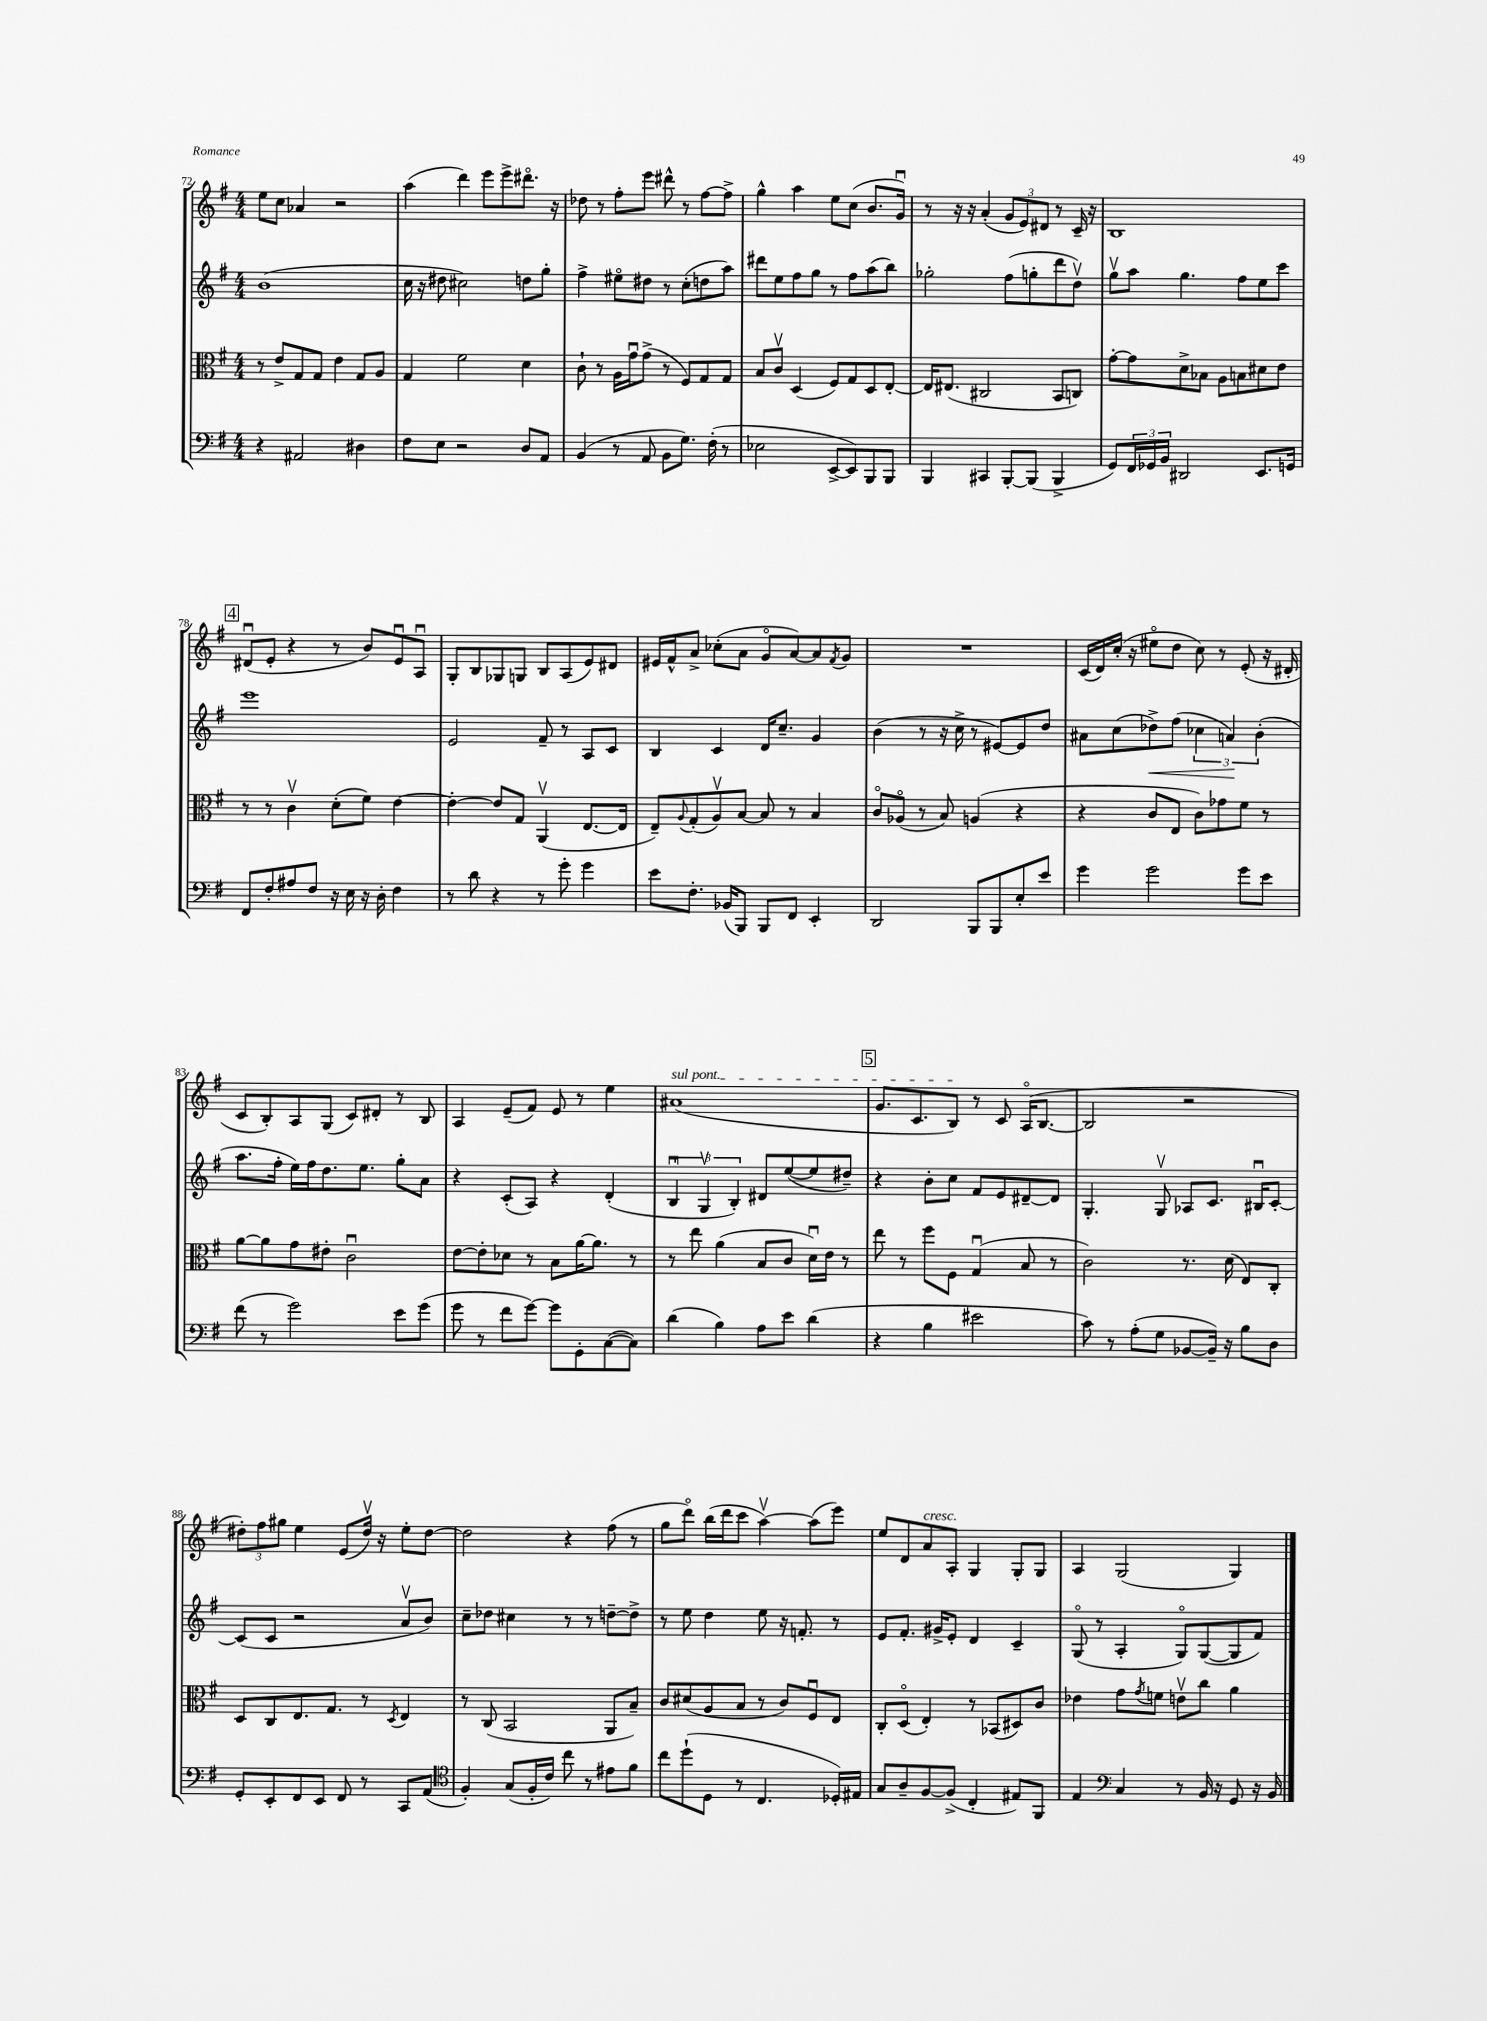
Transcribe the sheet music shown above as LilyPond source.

<<
\new StaffGroup <<
\new Staff = "s0" {
    \clef treble \key g \major \numericTimeSignature \time 4/4
    e''8 c''8 aes'4 r2 |
    a''4( d'''4) e'''8 e'''8-> dis'''8.\flageolet r16 |
    des''8 r8 fis''8-. e'''8 dis'''8-^ r8 fis''8~ fis''8-> |
    g''4-^ a''4 e''8 c''8( b'8. g'16\downbow) |
    r8 r16 r16 a'4-.( \tuplet 3/2 { g'8 e'8) dis'8 } r8 c'16-- r16 |
    b1 |
    \mark \markup { \box "4" } dis'8\downbow( e'8-. r4 r8 b'8) e'8\downbow a8\downbow |
    g8-. b8 ges8 g8 b8 a8( e'8) dis'8 |
    eis'16 fis'16-^ a'8-> ces''8-.( a'8 g'8\flageolet a'8~) a'8 \acciaccatura { fis'8 } g'8 |
    R1 |
    c'16( d'16) c''16-.( r16 eis''8\flageolet d''8 c''8) r8 e'8-.( r16 dis'16-. |
    c'8 b8-.) a8 g8( c'8) dis'8-. r8 b8 |
    a4 e'8--( fis'8) e'8 r8 e''4 |
    \once \override TextSpanner.bound-details.left.text = \markup { \italic "sul pont." } ais'1\startTextSpan( |
    \mark \markup { \box "5" } g'8. c'8. b8\stopTextSpan) r8 c'8 a16\flageolet( b8.~ |
    b2 r2 |
    \tuplet 3/2 { dis''8-.) fis''8 gis''8 } e''4 e'8( dis''16\upbow) r16 e''8-. dis''8~ |
    dis''2 r4 fis''8( r8 |
    g''8 d'''8\flageolet) b''16( d'''16 c'''8 a''4~\upbow) a''8( e'''8) |
    e''8 d'8 a'8^\markup { \italic "cresc." } a8-. g4 g8-. g8 |
    a4 g2( g4) \bar "|." |
}
\new Staff = "s1" {
    \clef treble \key g \major \numericTimeSignature \time 4/4
    b'1( |
    c''16 r16 dis''8 cis''2) d''8 g''8-. |
    fis''4-> eis''8\flageolet dis''8 r8 c''8-.( d''8 a''8) |
    dis'''8 e''8 fis''8 g''8 r8 fis''8 a''8( b''8) |
    ges''2-. fis''8( g''8-. d'''8 d''8\upbow) |
    g''8\upbow a''8 g''4. fis''8 e''8 c'''8 |
    \mark \markup { \box "4" } e'''1 |
    e'2 fis'8-- r8 a8 c'8 |
    b4 c'4 d'16 c''8.-- g'4 |
    b'4( r8 r16 c''16-> r8 eis'8~) eis'8 d''8 |
    ais'8 c''8( des''8->\<) fis''8( \tuplet 3/2 { ces''4 a'4\!) b'4-.( } |
    a''8. fis''16-. e''16) fis''16 d''8. e''8. g''8-. a'8 |
    r4 c'8-.( a8) r4 d'4-.( |
    \tuplet 3/2 { b4\downbow g4\upbow b4-.) } dis'8 e''8~( e''8 dis''8--) |
    \mark \markup { \box "5" } r4 b'8-. c''8 fis'8 e'8 dis'8~-- dis'8 |
    g4.-. g8\upbow aes8 c'8. bis16\downbow c'8~-. |
    c'8( c'8 r2 a'8\upbow b'8) |
    c''8-- des''8 cis''4 r8 r8 d''8~-- d''8-> |
    r8 e''8 d''4 e''8 r16 f'8.-. r8 |
    e'8 fis'8.-. gis'16-> e'8-. d'4 c'4-- |
    g8\flageolet( r8 a4-. g8\flageolet) g8~( g8 fis'8) \bar "|." |
}
\new Staff = "s2" {
    \clef alto \key g \major \numericTimeSignature \time 4/4
    r8 e'8-> g8 g8 e'4 g8 a8 |
    g4 fis'2 d'4 |
    c'8-! r8 a16 g'16\downbow g'8->( r8 fis8) g8 g8 |
    b8 c'8\upbow d4( fis8) g8 d8 e8~-. |
    e16 eis8.( cis2 b,8 c8) |
    g'8~-. g'8 d'8-> bes8 a8 b8 dis'8 e'8 |
    \mark \markup { \box "4" } r8 r8 c'4\upbow d'8-.( fis'8) e'4~ |
    e'4~-. e'8 g8 a,4\upbow( e8.~ e16 |
    e8--) \appoggiatura { a8 } g8-.( a8\upbow) b8~ b8 r8 b4 |
    c'8\flageolet aes8\flageolet( r8 b8) a4( r4 |
    r4 c'8 e8 c'8) ges'8 fis'8 r8 |
    a'8~ a'8 g'8 eis'8-. c'2\downbow |
    e'8~ e'8-. des'8 r8 b8 a'16~ a'8. r8 |
    r8 e''8 a'4( b8 c'8 d'16\downbow) e'16 r8 |
    \mark \markup { \box "5" } e''8 r8 fis''8 fis8 g4\downbow( b8 r8 |
    c'2) r8. d'16( e8) c8-. |
    d8 c8 e8. g8. r8 \acciaccatura { d8 } e4 |
    r8 c8( b,2 a,8 b8--) |
    c'8 dis'8( a8 b8 r8 c'8) fis8\downbow e8 |
    c8-. d8\flageolet( e4-.) r8 bes,8( dis8) c'8 |
    ees'4 g'8 \acciaccatura { g'8 } f'8 e'8\upbow c''8 a'4 \bar "|." |
}
\new Staff = "s3" {
    \clef bass \key g \major \numericTimeSignature \time 4/4
    r4 ais,2 dis4 |
    fis8 e8 r2 d8 a,8 |
    b,4( r8 a,8 b,8 g8.) fis16-.( r8 |
    ees2 e,8~-> e,8) b,,8 b,,8 |
    b,,4 cis,4 b,,8~-. b,,8( b,,4-> |
    g,8) \tuplet 3/2 { fis,16 ges,16 b,16 } dis,2 e,8. g,16 |
    \mark \markup { \box "4" } fis,8 fis8-. ais8 fis8 r16 e16 r16 d16-. fis4 |
    r8 d'8 r4 r8 g'8-. g'4 |
    e'8 fis8.-. bes,16( b,,8) b,,8 fis,8 e,4-. |
    d,2 b,,8 b,,8 e8-. e'8 |
    g'4 g'2 g'8 e'8 |
    fis'8( r8 g'2) e'8 g'8( |
    g'8 r8 fis'8 g'8~) g'8 g,8-. c8~( c8) |
    d'4( b4) a8 e'8 d'4( |
    \mark \markup { \box "5" } r4 b4 eis'2 |
    c'8) r8 a8-.( g8 bes,8~ bes,16--) r16 b8 d8 |
    g,8-. e,8-. fis,8 e,8 fis,8 r8 c,8 a,8( |
    \clef tenor fis4-.) g8( fis16-. c'16) c''8 r8 eis'8 fis'8 |
    c''8 d''8-!( d8 r8 c4. des16-.) eis16 |
    g8 a8-- fis8~ fis8->( c4-. eis8) fis,8 |
    e4 \clef bass c4 r8 b,16 r16 g,8 r16 b,16 \bar "|." |
}
>>
>>
\layout { \context { \Score currentBarNumber = #72 } }
